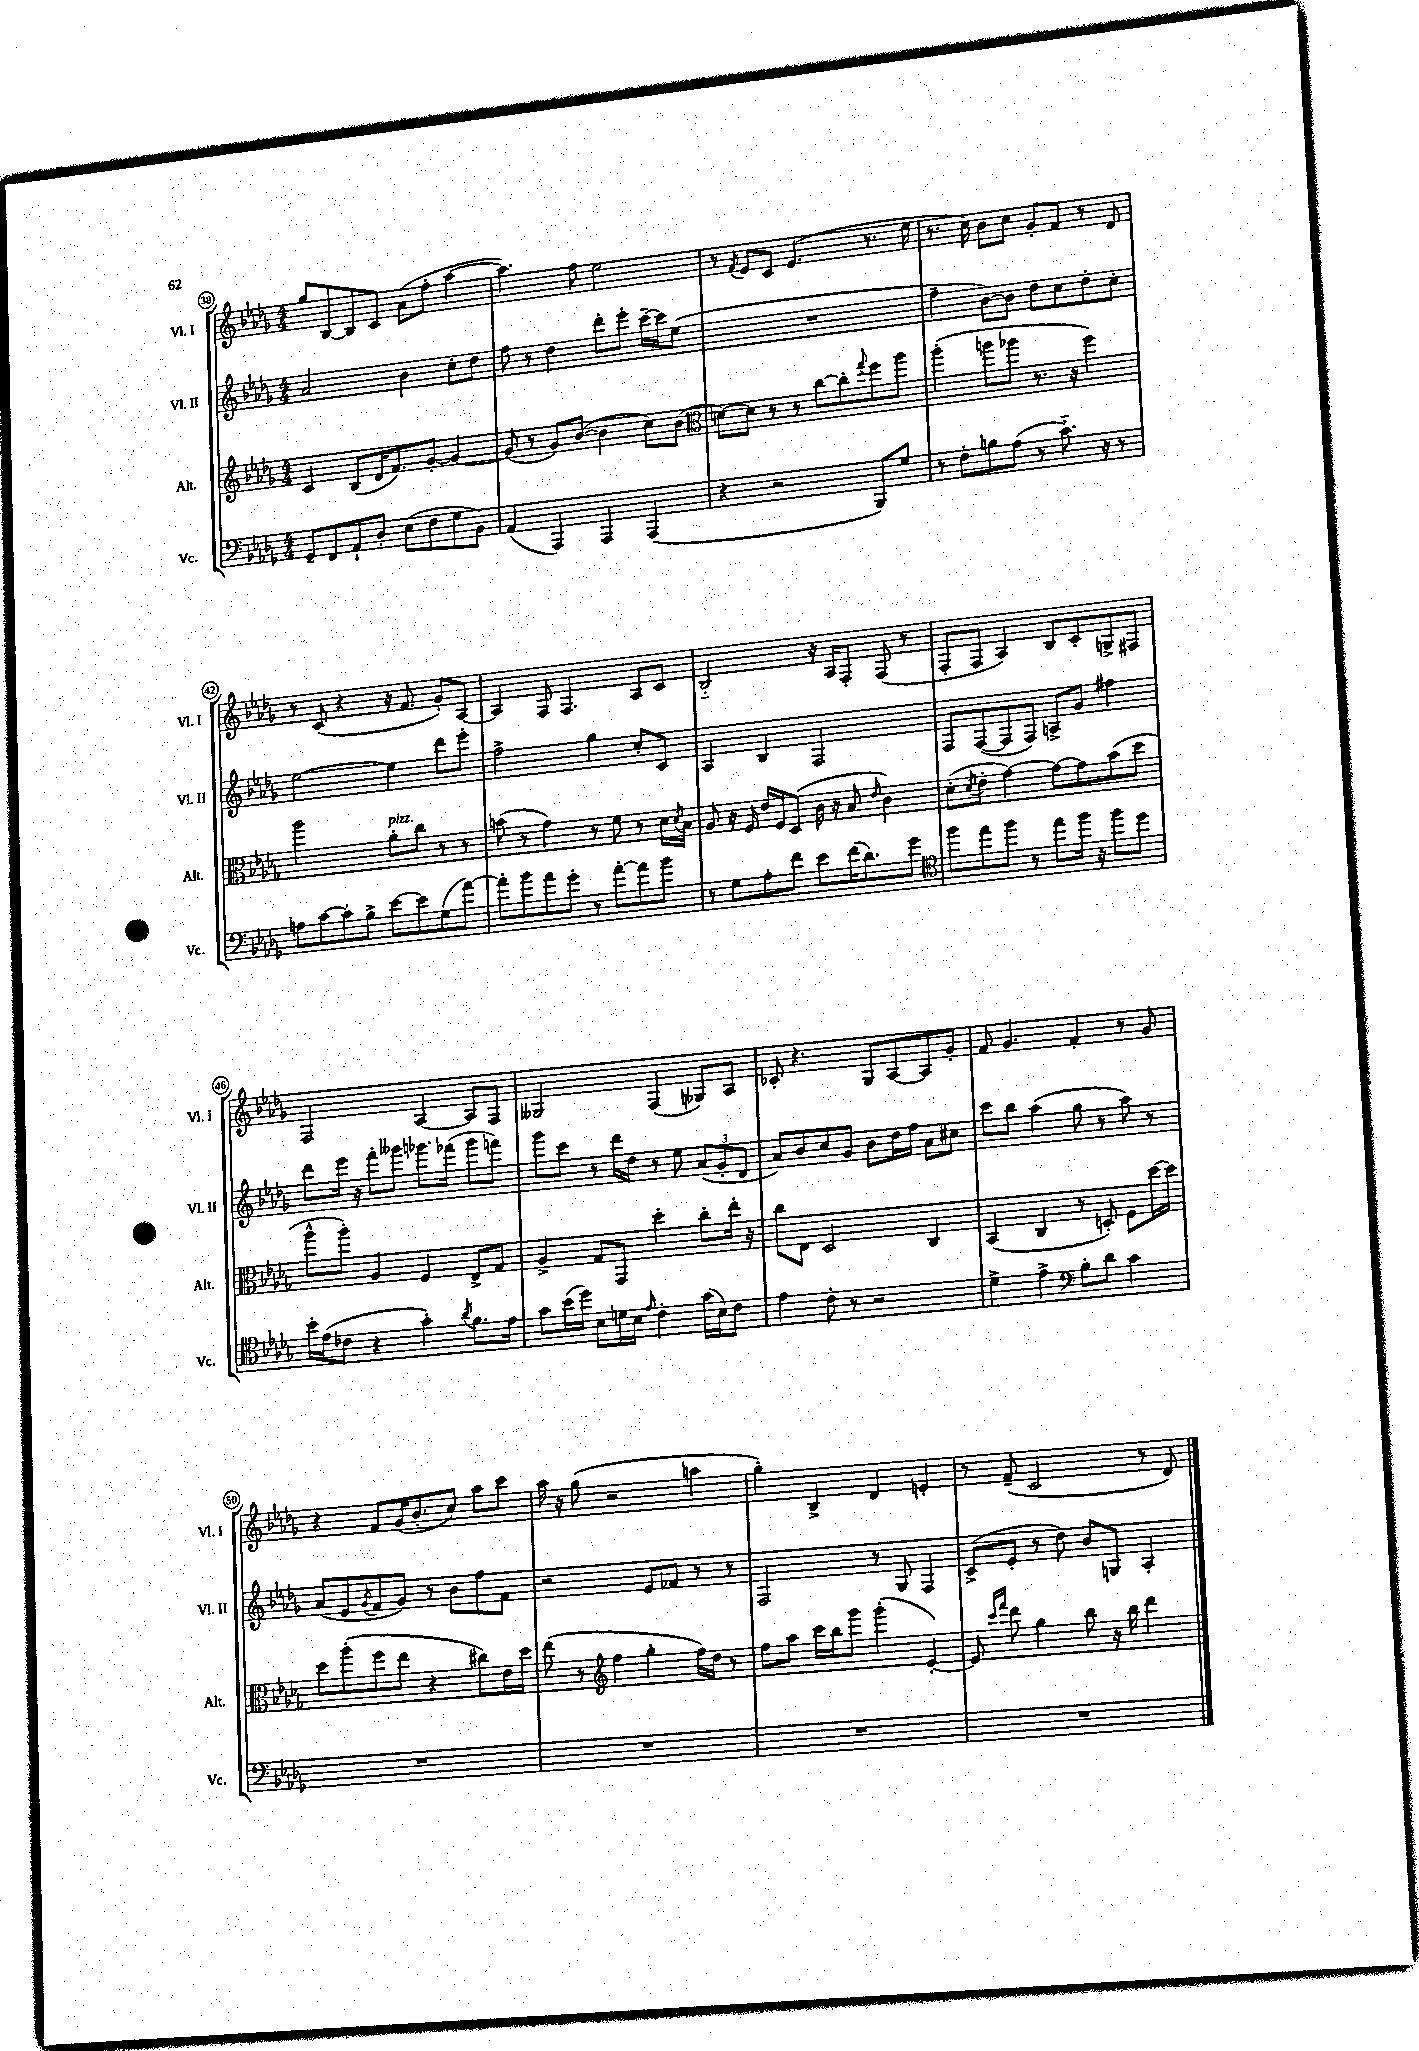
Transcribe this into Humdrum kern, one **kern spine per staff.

**kern	**kern	**kern	**kern
*staff4	*staff3	*staff2	*staff1
*clefF4	*clefG2	*clefG2	*clefG2
*k[b-e-a-d-g-]	*k[b-e-a-d-g-]	*k[b-e-a-d-g-]	*k[b-e-a-d-g-]
*M4/4	*M4/4	*M4/4	*M4/4
8GG-~	4c	2a-	8gg-
8FF	.	.	[8B-
8AA-`	(8B-	.	8B-]
8D-'	16d-	.	8c
.	8.f)	.	.
(8E-	.	4b-	(8a-
8F	[8g-'	.	8ff'
8G-	4g-_	8cc'	[4aa-
8BB-)	.	8dd-	.
=	=	=	=
(4AA-	(8g-]	8ff	4.aa-])
.	8r	8r	.
4AAA-)	8g-)	4dd-	.
.	([8b-	.	8ff
4AAA-	4b-]	8ddd-'	2ee-
.	.	8eee-'	.
(4AAA-	8cc)	[16ccc~	.
.	.	16ccc]	.
.	(8b-	(8ee-	.
=	=	=	=
*	*clefC3	*	*
4r	[8d)	1r	8r
.	.	.	8qf
.	8d]	.	8e-
2r	8r	.	8c
.	8r	.	(4.e-
.	[8cc	.	.
.	8cc']	.	.
.	8qqgg-	.	.
8BBB-)	8ff	.	8.r
8G-	8aa-	.	.
.	.	.	16ee-
=	=	=	=
8r	(4aa-'	4ff~	8.r
8F'	.	.	.
.	.	.	16cc)
8B	8aa	[8b-)	8b-
(8A-	8aa-	8b-]	8cc
8r	8.r	8dd-	8g-'
8.c'~)	.	8cc	8f
.	16r	.	.
.	4ff)	8dd-'	8r
16r	.	.	.
8r	.	8cc'	8d-
=	=	=	=
8A	2aa-	[2ee-	8r
[8c	.	.	(8c
8c']	.	.	4r
8B-^	.	.	.
[8e-	8a-'	4ee-]	16r
.	.	.	8.f
8e-]	8cc	.	.
(8G-	8r	8ddd-	8g-')
[8a-)	8r	8eee-'	[8A-
=	=	=	=
8a-']	(8b	2ff^	4A-]
8b-	8r	.	.
8a-	4g-)	.	8F
8g-'	.	.	4.F
8r	8r	4gg-	.
[8a-'	8f	.	.
8a-]	8r	8cc'	8A-
8b-	16d-	8c	8c
.	8qd-	.	.
.	16B-	.	.
=	=	=	=
8r	8A-	4A-	2B-'~
8G-	16r	.	.
.	16F	.	.
8A-'	16e-	4B-	.
.	16F	.	.
8f	(8D-	.	.
8e-	16c	2F	16r
.	16r	.	16A-
(16f	8B-	.	8F'
8.d-)	.	.	.
.	16qqe-	.	.
.	4c)	.	(8F
8g-	.	.	8r
=	=	=	=
*clefC4	*	*	*
8ff	(8d-'	8F	8F'
.	8qd-	.	.
8ee-	8e-'	([8F	8F
8ff	[4g-)	8F]	4A-)
8r	.	8F)	.
8ee-	8g-_	8A^	8B-
16ff	8g-]	8g-	8c'
16r	.	.	.
8ff	(8b-	4ff#	8G^
8dd-	8dd-	.	8F#
=	=	=	=
16b-'	8aa-^^	8ddd-	2F
(16e-	.	.	.
8c-	8aa-')	16eee-	.
.	.	16r	.
4r	4A-	8fff'	.
.	.	8ggg--	.
4g-')	4F	8.ggg-	[4A-
.	.	(16fff-	.
8qa-	.	.	.
8.f	8E-^	8ggg-	8A-]
.	8G-	8fff)	8F
16e-	.	.	.
=	=	=	=
8g-	4A-^	8ggg-	2G--
(16b-	.	8ccc	.
16dd-)	.	.	.
8B-	8G-	8r	.
16d	8GG-	16ddd-	.
16B-	.	16dd-	.
16qqe-	.	.	.
4c'	4dd-'	8r	(4F
.	.	8ee-	.
(16g-	8cc'	(12a-	8G-)
16B-)	.	.	.
.	.	12g-'	.
8c	16ee-'	.	8A-
.	.	12d-	.
.	16r	.	.
=	=	=	=
4e-	8cc	8a-)	8c-'
.	8E-	8b-	4.r
8c'	2D-	8cc	.
8r	.	8g-	.
2r	.	8b-	8G-
.	.	16dd-	[8A-
.	.	16ff	.
.	4C	8a-	8A-]
.	.	8cc#	8g-'
=	=	=	=
4d-^	(4BB-	8ccc	8f
.	.	8bb-	4.g-
4e-^	4C	(4aa-	.
*clefF4	*	*	*
8B-'	8r	8gg-	4f'
8d-	8D')	8r	.
4c	8F	8aa-)	8r
.	[16dd-	8r	8g-
.	16dd-]	.	.
=	=	=	=
1r	8dd-	(8a-	4r
.	(8aa-'	8e-	.
.	.	8qg-	.
.	8ff	8f	8f
.	8ee-	8g-)	(16g-
.	.	.	8.b-'
.	4r	8r	.
.	.	8b-	8cc)
.	8cc#)	8ff	8aa-
.	16e-	8f	8ccc
.	16dd-	.	.
=	=	=	=
1r	(8ee-	2r	16aa-
.	.	.	16r
.	8r	.	(8gg-
*	*clefG2	*	*
.	4ff	.	2r
.	4gg-'	8e-	.
.	.	8f-	.
.	16ff)	8r	4aa
.	16dd-	.	.
.	8r	8r	.
=	=	=	=
1r	8ff	2F	4gg-')
.	8aa-	.	.
.	16ccc	.	4B-^
.	16bb-	.	.
.	8ggg-	.	.
.	(4ggg-'	8r	4d-
.	.	8G-	.
.	[4e-')	4F	4e'
=	=	=	=
1r	8e-]	(8c^	8r
.	16qqccc	.	.
.	16qqfff	.	.
.	8ddd-	8e-'	(8f~
.	4gg-	8r	2c
.	.	8dd-)	.
.	8bb-	8b-	.
.	16r	8G	.
.	16bb-	.	.
.	4ddd-	4A-'	8r
.	.	.	8d-)
==	==	==	==
*-	*-	*-	*-
